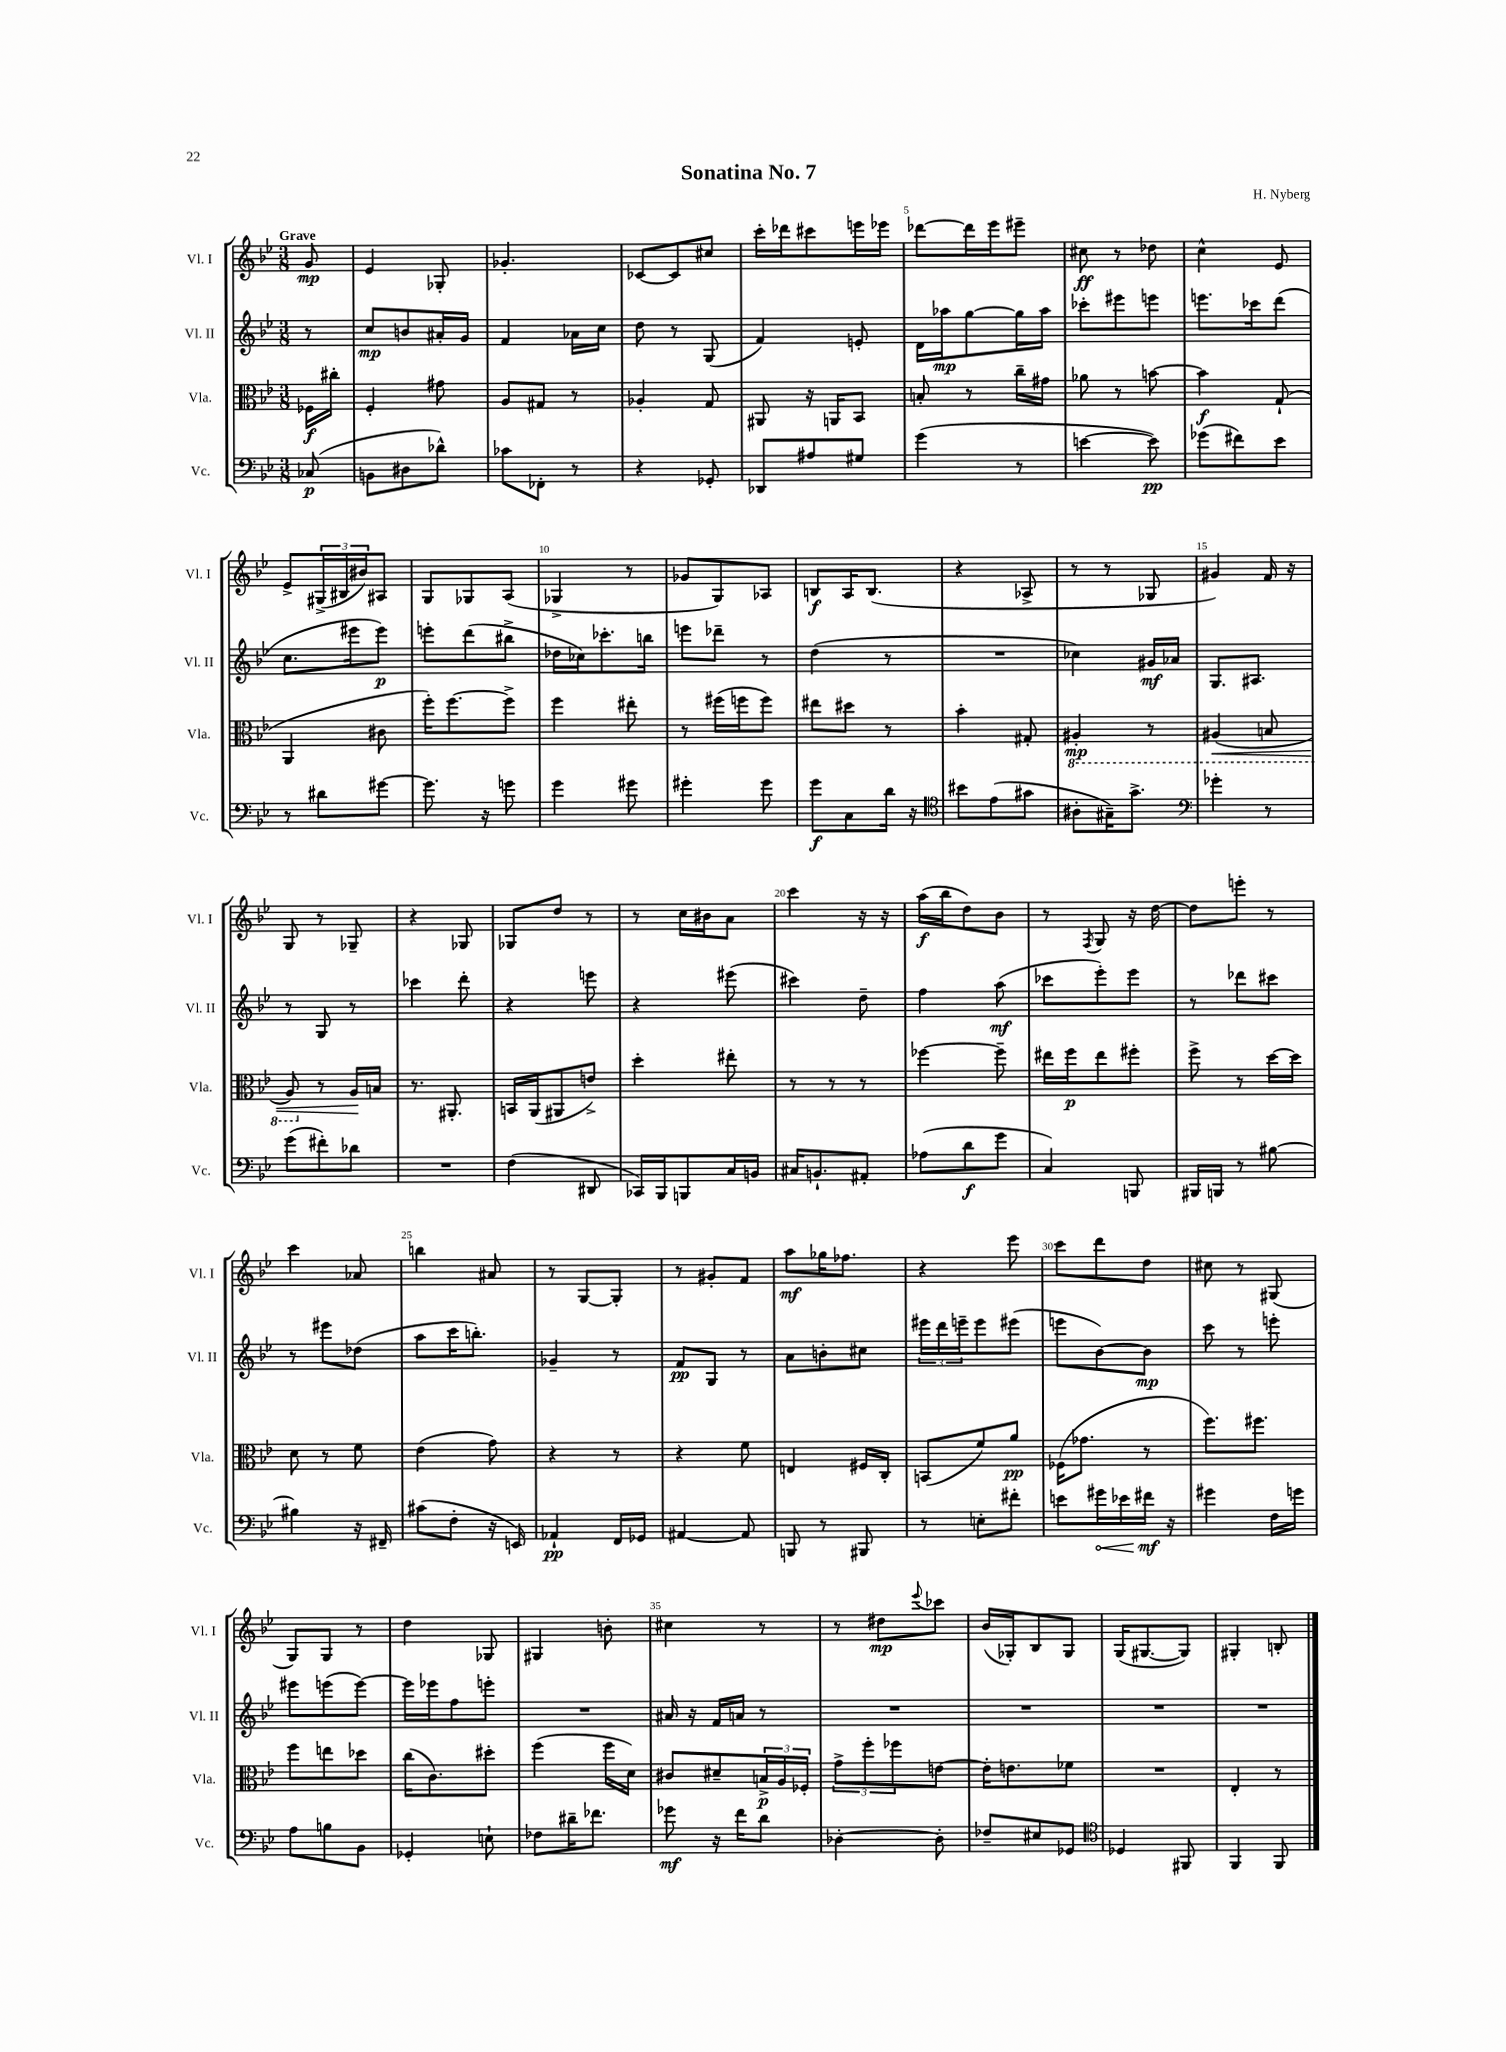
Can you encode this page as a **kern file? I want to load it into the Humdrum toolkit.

**kern	**dynam	**kern	**dynam	**kern	**dynam	**kern	**dynam
*part4	*part4	*part3	*part3	*part2	*part2	*part1	*part1
*staff4	*staff4	*staff3	*staff3	*staff2	*staff2	*staff1	*staff1
*I"Vc.	*	*I"Vla.	*	*I"Vl. II	*	*I"Vl. I	*
*I'Vc.	*	*I'Vla.	*	*I'Vl. II	*	*I'Vl. I	*
*clefF4	*	*clefC3	*	*clefG2	*	*clefG2	*
*k[b-e-]	*	*k[b-e-]	*	*k[b-e-]	*	*k[b-e-]	*
*M3/8	*	*M3/8	*	*M3/8	*	*M3/8	*
=	=	=	=	=	=	=	=
!	!	!	!	!	!	!LO:TX:a:B:t=Grave	!
(8C-X/	p	16F-X\LL	f	8r	.	8g/	mp
.	.	16cc#X'\JJ	.	.	.	.	.
=1	=1	=1	=1	=1	=1	=1	=1
8BBn\L	.	4F'/	.	8cc/L	mp	4e-/	.
8D#X\	.	.	.	8bn/	.	.	.
8d-X^^\J)	.	8g#X\	.	16a#X'/L	.	8G-X'/	.
.	.	.	.	16g/JJ	.	.	.
=2	=2	=2	=2	=2	=2	=2	=2
8c-X\L	.	8A/L	.	4f/	.	4.g-X'/	.
8FF-X'\J	.	8G#X/J	.	.	.	.	.
8r	.	8r	.	16a-X\LL	.	.	.
.	.	.	.	16cc\JJ	.	.	.
=3	=3	=3	=3	=3	=3	=3	=3
4r	.	4A-X'/	.	8dd\	.	[8c-X/L	.
.	.	.	.	8r	.	8c-/]	.
8GG-X'/	.	8G/	.	(8G/	.	8cc#X/J	.
=4	=4	=4	=4	=4	=4	=4	=4
8DD-X/L	.	8AA#X/	.	4f/)	.	16ccc'\LL	.
.	.	.	.	.	.	16ddd-X\J	.
8A#X/	.	16r	.	.	.	8ccc#X\	.
.	.	16AAn/KL	.	.	.	.	.
8G#X/J	.	8BB-/J	.	8en'/	.	16eeen\L	.
.	.	.	.	.	.	16eee-X\JJ	.
=5	=5	=5	=5	=5	=5	=5	=5
(4g\	.	8Bn'/	.	16d\LL	.	[8ddd-X\L	.
.	.	.	.	16aa-X\J	mp	.	.
.	.	8r	.	[8gg\	.	16ddd-\L]	.
.	.	.	.	.	.	16eee-\J	.
8r	.	16cc~\LL	.	16gg\L]	.	8eee#X~\J	.
.	.	16g#X\JJ	.	16aa-\JJ	.	.	.
=6	=6	=6	=6	=6	=6	=6	=6
[4en\	.	8a-X\	.	8ccc-X'\L	.	8cc#X\	ff
.	.	8r	.	8eee#X\	.	8r	.
8e\])	pp	[8bn\	.	8eeen\J	.	8dd-X\	.
=7	=7	=7	=7	=7	=7	=7	=7
(8g-X\L	.	4b\]	f	8.eeen\L	.	4cc^^\	.
8f#X\)	.	.	.	.	.	.	.
.	.	.	.	16ccc-X\k	.	.	.
8e-\J	.	(8G`/	.	(8ddd\J	.	8e-/	.
!!LO:LB:g=z
=8	=8	=8	=8	=8	=8	=8	=8
8r	.	4AA/	.	8.cc\L	.	8e-^/L	.
8d#X\L	.	.	.	.	.	(24G#X^/L	.
.	.	.	.	.	.	24B#X/	.
.	.	.	.	16eee#X\k	.	.	.
.	.	.	.	.	.	24b#X/J)	.
[8g#X\J	.	8c#X\	.	8eee#\J)	p	8A#X/J	.
=9	=9	=9	=9	=9	=9	=9	=9
8.g#\]	.	16ff'\KL)	.	8eeen'\L	.	8G/L	.
.	.	[8.ff\	.	.	.	.	.
.	.	.	.	(8ddd\	.	8G-X/	.
16r	.	.	.	.	.	.	.
8gn\	.	8ff^\J]	.	8bb#X^\J	.	(8A/J	.
=10	=10	=10	=10	=10	=10	=10	=10
4g\	.	4ff\	.	16dd-X\LL	.	4G-X^/	.
.	.	.	.	16cc-X\J)	.	.	.
.	.	.	.	8.ccc-X'\	.	.	.
8g#X\	.	8ee#X'\	.	.	.	8r	.
.	.	.	.	16bbn\Jk	.	.	.
=11	=11	=11	=11	=11	=11	=11	=11
4g#X'\	.	8r	.	8eeen\L	.	8g-X/L	.
.	.	(16ff#X\LL	.	8ddd-X~\J	.	8G/)	.
.	.	16ffn\J	.	.	.	.	.
8g#\	.	8ff\J)	.	8r	.	8A-X/J	.
=12	=12	=12	=12	=12	=12	=12	=12
8g\L	f	8ee#X\L	.	(4dd\	.	8Bn/L	f
8C\	.	8dd#X\J	.	.	.	16A/K	.
.	.	.	.	.	.	(8.B/J	.
16d\Jk	.	8r	.	8r	.	.	.
16r	.	.	.	.	.	.	.
=13	=13	=13	=13	=13	=13	=13	=13
*clefC4	*	*	*	*	*	*	*
8b#X\L	.	4b-'\	.	4.r	.	4r	.
(8e-\	.	.	.	.	.	.	.
8g#X\J	.	8G#X'/	.	.	.	8A-X^/	.
=14	=14	=14	=14	=14	=14	=14	=14
*	*	*8ba	*	*	*	*	*
8A#X'\L	.	4AA#X'/	mp	4cc-X\)	.	8r	.
16G#X~\K)	.	.	.	.	.	8r	.
8.g^\J	.	.	.	.	.	.	.
.	.	8r	.	16g#X/LL	mf	8G-X/	.
.	.	.	.	16a-X/JJ	.	.	.
=15	=15	=15	=15	=15	=15	=15	=15
*clefF4	*	*	*	*	*	*	*
!	!	!	!LO:HP:b	!	!	!	!
4g-X'\	.	(4AA#X/	<	8.G/L	.	4g#X/)	.
.	.	.	.	8.A#X/J	.	.	.
8r	.	8BBn/	.	.	.	16f/	.
.	.	.	.	.	.	16r	.
!!LO:LB:g=z
=16	=16	=16	=16	=16	=16	=16	=16
(8g\L	.	8AA/)	.	8r	.	8G/	.
*	*	*X8ba	*	*	*	*	*
8f#X'\)	.	8r	.	8G/	.	8r	.
8d-X\J	.	16A/LL	.	8r	.	8G-X~/	.
.	.	16Bn/JJ	[	.	.	.	.
=17	=17	=17	=17	=17	=17	=17	=17
4.r	.	8.r	.	4ccc-X\	.	4r	.
.	.	8.AA#X'/	.	.	.	.	.
.	.	.	.	8ddd'\	.	8G-X/	.
=18	=18	=18	=18	=18	=18	=18	=18
(4F\	.	16BBn/LL	.	4r	.	8G-X/L	.
.	.	(16AA/J	.	.	.	.	.
.	.	8AA#X/	.	.	.	8dd/J	.
8DD#X/	.	8en^/J)	.	8eeen\	.	8r	.
=19	=19	=19	=19	=19	=19	=19	=19
16CC-X/LL)	.	4dd'\	.	4r	.	8r	.
16BBB-/J	.	.	.	.	.	.	.
8BBBn/	.	.	.	.	.	16cc\LL	.
.	.	.	.	.	.	16b#X\J	.
16C/L	.	8ee#X'\	.	(8eee#X\	.	8a\J	.
16BBn/JJ	.	.	.	.	.	.	.
=20	=20	=20	=20	=20	=20	=20	=20
16C#X/KL	.	8r	.	4ccc#X\)	.	4ccc\	.
8.BBn`/	.	.	.	.	.	.	.
.	.	8r	.	.	.	.	.
8AA#X'/J	.	8r	.	8dd~\	.	16r	.
.	.	.	.	.	.	16r	.
=21	=21	=21	=21	=21	=21	=21	=21
(8A-X\L	.	[4ff-X\	.	4ff\	.	(16aa\LL	f
.	.	.	.	.	.	16bb-\J	.
8d\	f	.	.	.	.	8dd\)	.
8g\J	.	8ff-~\]	.	(8aa\	mf	8b-\J	.
=22	=22	=22	=22	=22	=22	=22	=22
4C/)	.	16ee#X\LL	.	8ccc-X\L	.	8r	.
.	.	16ff\J	p	.	.	.	.
.	.	.	.	.	.	8qF/	.
.	.	8ee#\	.	8eee-'\)	.	8G/	.
8BBBn/	.	8ff#X'\J	.	8eee-\J	.	16r	.
.	.	.	.	.	.	[16dd\	.
=23	=23	=23	=23	=23	=23	=23	=23
16BBB#X/LL	.	8ff^\	.	8r	.	8dd\L]	.
16BBBn/JJ	.	.	.	.	.	.	.
8r	.	8r	.	8ddd-X\L	.	8eeen'\J	.
[8B#X\	.	[16dd\LL	.	8ccc#X\J	.	8r	.
.	.	16dd\JJ]	.	.	.	.	.
!!LO:LB:g=z
=24	=24	=24	=24	=24	=24	=24	=24
4B#X\]	.	8d\	.	8r	.	4ccc\	.
.	.	8r	.	8eee#X\L	.	.	.
16r	.	8f\	.	(8dd-X\J	.	8a-X/	.
16FF#X~/	.	.	.	.	.	.	.
=25	=25	=25	=25	=25	=25	=25	=25
(8c#X\L	.	(4e-\	.	8aa\L	.	4bbn\	.
8F'\J	.	.	.	16ccc\K	.	.	.
.	.	.	.	8.bbn'\J)	.	.	.
16r	.	8g\)	.	.	.	8a#X/	.
16EEn/)	.	.	.	.	.	.	.
=26	=26	=26	=26	=26	=26	=26	=26
4AA-X`/	pp	4r	.	4g-X~/	.	8r	.
.	.	.	.	.	.	[8G/L	.
16FF/LL	.	8r	.	8r	.	8G'/J]	.
16GG-X/JJ	.	.	.	.	.	.	.
=27	=27	=27	=27	=27	=27	=27	=27
[4AA#X/	.	4r	.	8f/L	pp	8r	.
.	.	.	.	8G/J	.	8g#X'/L	.
8AA#/]	.	8f\	.	8r	.	8f/J	.
=28	=28	=28	=28	=28	=28	=28	=28
8BBBn/	.	4En/	.	8a\L	.	8aa\L	mf
8r	.	.	.	8bn'\	.	16gg-X\K	.
.	.	.	.	.	.	8.ff-X\J	.
8BBB#X/	.	16F#X/LL	.	8cc#X\J	.	.	.
.	.	16C'/JJ	.	.	.	.	.
=29	=29	=29	=29	=29	=29	=29	=29
8r	.	(8BBn/L	.	24eee#X\LL	.	4r	.
.	.	.	.	24ddd\	.	.	.
.	.	.	.	24eeen~\J	.	.	.
8En'\L	.	8f/)	.	8eee\	.	.	.
8f#X'\J	.	8a/J	pp	(8eee#X\J	.	8eee-\	.
=30	=30	=30	=30	=30	=30	=30	=30
8en\L	.	(16F-X\KL	.	8eeen\L	.	8ccc\L	.
.	.	8.g-X\J	.	.	.	.	.
!	!LO:HP:b	!	!	!	!	!	!
16g#X\L	<	.	.	[8b-\)	.	8ddd\	.
16e-X\	.	.	.	.	.	.	.
16f#X\JJ	mf	8r	.	8b-\J]	mp	8dd\J	.
16r	[	.	.	.	.	.	.
=31	=31	=31	=31	=31	=31	=31	=31
4g#X\	.	8.ff\L)	.	8ccc\	.	8cc#X\	.
.	.	.	.	8r	.	8r	.
.	.	8.ff#X\J	.	.	.	.	.
16F\LL	.	.	.	8eeen'\	.	(8G#X/	.
16gn\JJ	.	.	.	.	.	.	.
!!LO:LB:g=z
=32	=32	=32	=32	=32	=32	=32	=32
8A\L	.	8ff\L	.	8eee#X\L	.	8G/L)	.
8Bn\	.	8een\	.	(8eeen\	.	8G/J	.
8BB-\J	.	8dd-X\J	.	[8eee\J)	.	8r	.
=33	=33	=33	=33	=33	=33	=33	=33
4GG-X'/	.	(16cc\KL	.	16eee\LL]	.	4dd\	.
.	.	8.c\)	.	16eee-X\J	.	.	.
.	.	.	.	8ff\	.	.	.
8En`\	.	8dd#X'\J	.	8eeen'\J	.	8G-X/	.
=34	=34	=34	=34	=34	=34	=34	=34
8F-X\L	.	(4ff\	.	4.r	.	4G#X/	.
16d#X~\K	.	.	.	.	.	.	.
8.f-X\J	.	.	.	.	.	.	.
.	.	16ff\LL	.	.	.	8bn'\	.
.	.	16d\JJ)	.	.	.	.	.
=35	=35	=35	=35	=35	=35	=35	=35
8g-X\	mf	8c#X/L	.	16a#X/	.	4cc#X\	.
.	.	.	.	16r	.	.	.
16r	.	8d#X~/	.	16f/LL	.	.	.
16f\KL	.	.	.	16an/JJ	.	.	.
8d\J	.	24Bn^/L	p	8r	.	8r	.
.	.	24A/	.	.	.	.	.
.	.	24F-X'/JJ	.	.	.	.	.
=36	=36	=36	=36	=36	=36	=36	=36
[4D-X'\	.	12g^\L	.	4.r	.	8r	.
.	.	12ff'\	.	.	.	.	.
.	.	.	.	.	.	8dd#X\L	mp
.	.	12ff-X\	.	.	.	.	.
.	.	.	.	.	.	8qqeee-/	.
8D-'\]	.	[8en\J	.	.	.	8ccc-X\J	.
=37	=37	=37	=37	=37	=37	=37	=37
8F-X~/L	.	16e'\KL]	.	4.r	.	(16b-/LL	.
.	.	8.en\	.	.	.	16G-X'/J)	.
8E#X/	.	.	.	.	.	8B-/	.
8GG-X/J	.	8f-X\J	.	.	.	8G-/J	.
=38	=38	=38	=38	=38	=38	=38	=38
*clefC4	*	*	*	*	*	*	*
4D-X/	.	4.r	.	4.r	.	(16G/KL	.
.	.	.	.	.	.	[8.G#X/	.
8FF#X/	.	.	.	.	.	8G#/J])	.
=39	=39	=39	=39	=39	=39	=39	=39
4FF/	.	4E-'/	.	4.r	.	4G#X'/	.
8FF/	.	8r	.	.	.	8Bn'/	.
==	==	==	==	==	==	==	==
*-	*-	*-	*-	*-	*-	*-	*-
